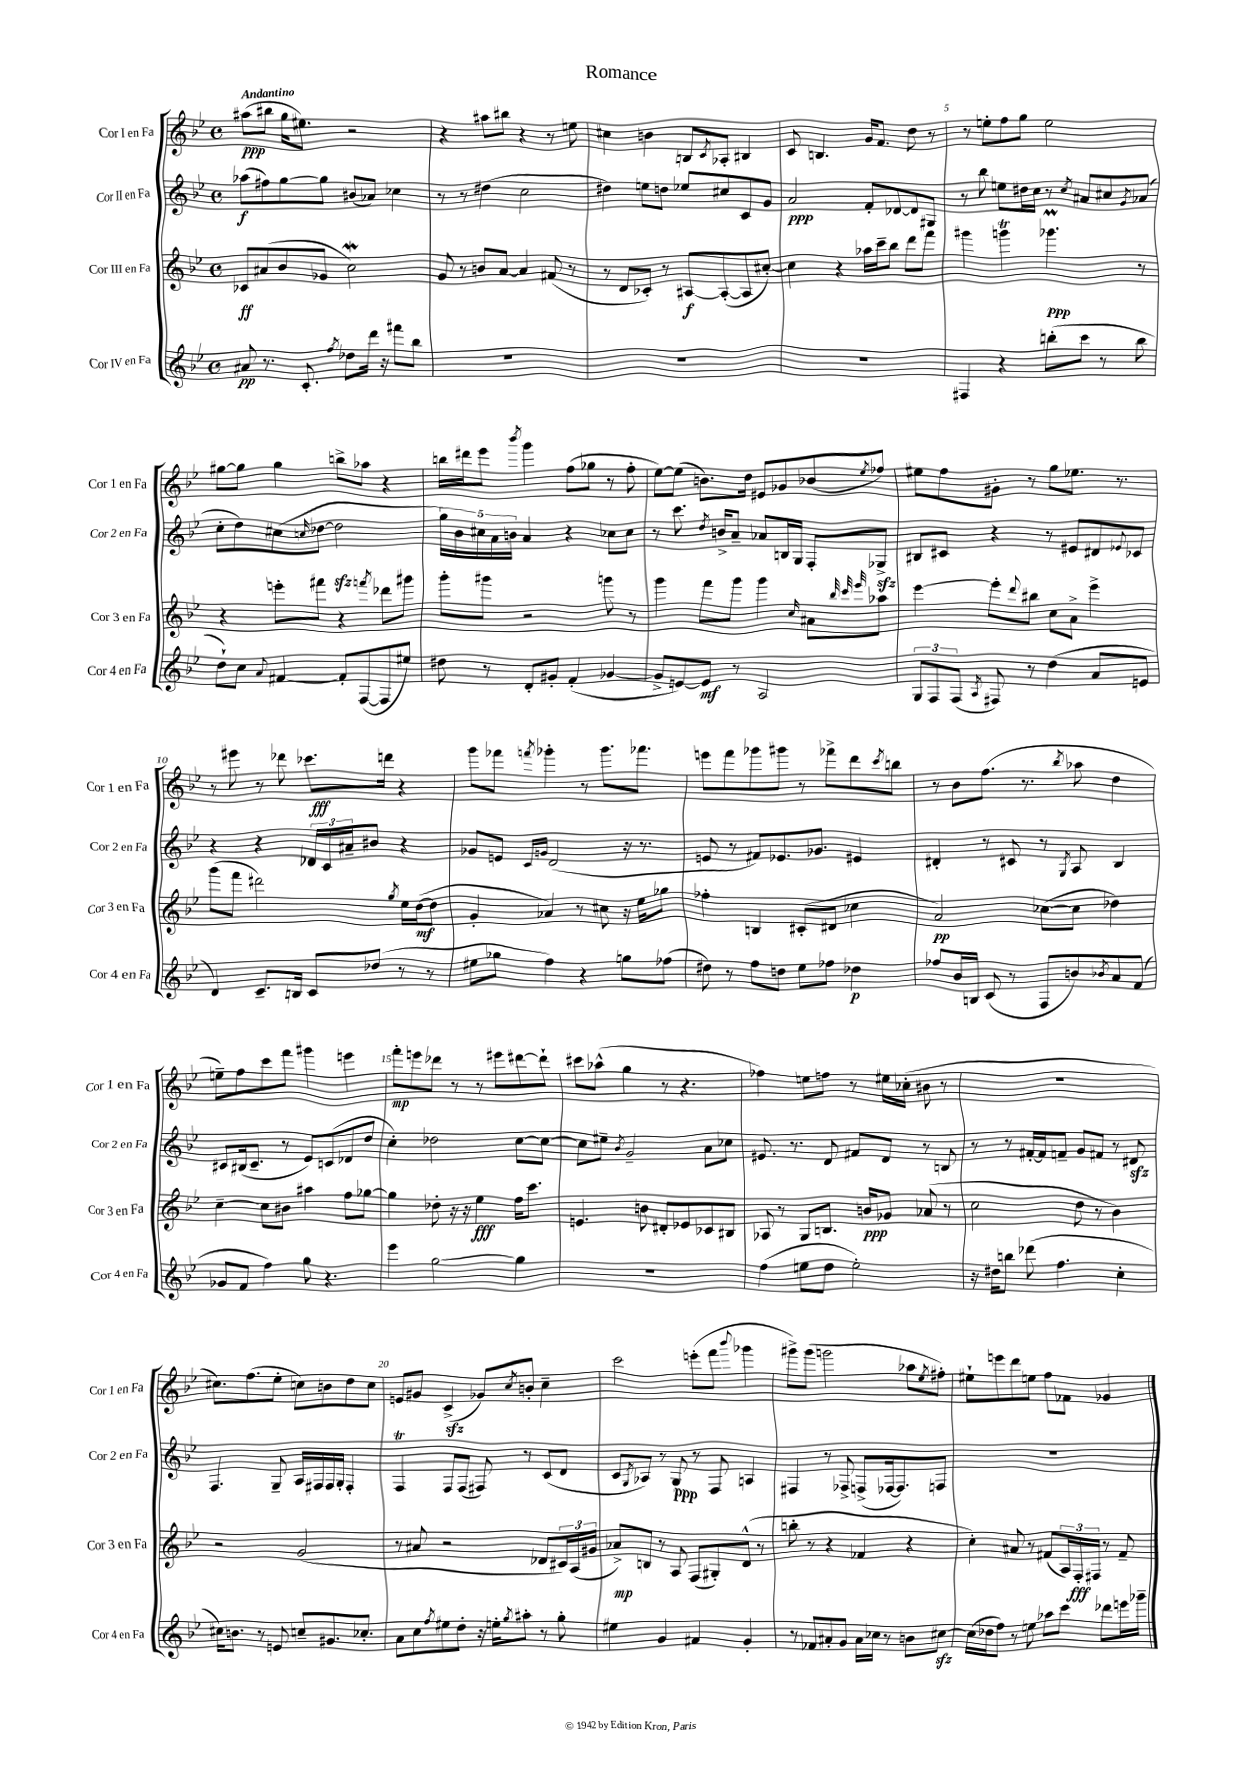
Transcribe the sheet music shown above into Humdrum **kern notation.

**kern	**dynam	**kern	**dynam	**kern	**dynam	**kern	**dynam
*part4	*part4	*part3	*part3	*part2	*part2	*part1	*part1
*staff4	*staff4	*staff3	*staff3	*staff2	*staff2	*staff1	*staff1
*I"Cor IV en Fa	*	*I"Cor III en Fa	*	*I"Cor II en Fa	*	*I"Cor I en Fa	*
*I'Cor 4 en Fa	*	*I'Cor 3 en Fa	*	*I'Cor 2 en Fa	*	*I'Cor 1 en Fa	*
*clefG2	*	*clefG2	*	*clefG2	*	*clefG2	*
*k[b-e-]	*	*k[b-e-]	*	*k[b-e-]	*	*k[b-e-]	*
*M4/4	*	*M4/4	*	*M4/4	*	*M4/4	*
*met(c)	*	*met(c)	*	*met(c)	*	*met(c)	*
=1	=1	=1	=1	=1	=1	=1	=1
!	!	!	!	!	!	!LO:TX:a:B:t=Andantino	!
8a#X/	pp	8c-X/L	ff	(8aa-X\L	f	(8aa#X\L	ppp
8.r	.	(8a#X/	.	8ff#X\)	.	8bb#X\J	.
.	.	8b-/	.	[8gg\	.	16gg\KL	.
8.c'/	.	.	.	.	.	8.ee#X\J)	.
.	.	8g-X/J	.	8gg\J]	.	.	.
8qff/	.	.	.	.	.	.	.
8dd-X\L	.	2ccW\)	.	(8b#X/L	.	2r	.
16ddd\Jk	.	.	.	8a-X/J)	.	.	.
16r	.	.	.	.	.	.	.
8fff#X\L	.	.	.	4cc-X\	.	.	.
8bb-\J	.	.	.	.	.	.	.
=2	=2	=2	=2	=2	=2	=2	=2
1r	.	8g/	.	8r	.	4r	.
.	.	8r	.	8r	.	.	.
.	.	8bn/L	.	(4dd#X\	.	8aa#X\L	.
.	.	[8a/J	.	.	.	8bb#X\J	.
.	.	4a/]	.	2cc\	.	4r	.
.	.	(8f#X/	.	.	.	8r	.
.	.	8r	.	.	.	8een\	.
=3	=3	=3	=3	=3	=3	=3	=3
1r	.	8r	.	4dd#X\)	.	4cc#X\	.
.	.	8d/L	.	.	.	.	.
.	.	8c-X'/J)	.	8een\L	.	4bn\	.
.	.	8r	.	8ddn\J	.	.	.
.	.	[8A#X/L	f	8ee-X/L	.	8Bn/L	.
.	.	.	.	.	.	8qc/	.
.	.	(8A#'/_	.	8cc#X/	.	8A-X'/J	.
.	.	8A#/]	.	8c/	.	4B#X/	.
.	.	[8cc#X'/J)	.	8g/J	.	.	.
=4	=4	=4	=4	=4	=4	=4	=4
1r	.	4cc#\]	.	2a/	ppp	8c/	.
.	.	.	.	.	.	4.Bn/	.
.	.	4r	.	.	.	.	.
.	.	16aa-X\LL	.	8f'/L	.	16g/KL	.
.	.	16ccc~\J	.	.	.	8.f/J	.
.	.	8bb-\J	.	[8d-X/	.	.	.
.	.	8ddd\L	.	8d-/]	.	8dd\	.
.	.	8fff\J	.	8G#X/J	.	8r	.
=5	=5	=5	=5	=5	=5	=5	=5
4F#X/	.	4ggg#X\	.	8r	.	8r	.
.	.	.	.	8bb-\	.	8een'\L	.
4r	.	4gggnT\	.	8een\L	.	8ff\	.
.	.	.	.	16dd#X\L	.	8gg\J	.
.	.	.	.	16cc\JJ	.	.	.
(8bbn'\L	.	4.ggg-XM\	ppp	8r	.	2ee\	.
.	.	.	.	8qcc/	.	.	.
8ccc\J	.	.	.	8a#X/L	.	.	.
8r	.	.	.	8cc#X/	.	.	.
.	.	.	.	8qg/	.	.	.
8bb\	.	8r	.	(8a-X/J	.	.	.
!!LO:LB:g=z
=6	=6	=6	=6	=6	=6	=6	=6
8dd`\L)	.	4r	.	8cc'\L	.	[8gg#X\L	.
8cc\J	.	.	.	8dd\)	.	8gg#\J]	.
8qqa/	.	.	.	.	.	.	.
[4f#X/	.	8eeen'\L	.	(8cc#X\	.	4gg#\	.
.	.	.	.	16qqccn/	.	.	.
.	.	8fff#X\J	.	[8dd-X\J	.	.	.
8f#'/L]	.	4r	.	2dd-zz\]	.	8bbn^\L	.
([8F/	.	.	.	.	.	8aa-X\J	.
.	.	8qfffn/	.	.	.	.	.
8F/]	.	8ddd-X\L	.	.	.	4r	.
8ee#X/J)	.	8ggg#X\J	.	.	.	.	.
=7	=7	=7	=7	=7	=7	=7	=7
8dd#X\	.	8ggg'\L	.	20gg\LL)	.	16bbn\LL	.
.	.	.	.	20b-\	.	.	.
.	.	.	.	.	.	16ddd#X\J	.
.	.	.	.	20cc#X\	.	.	.
8r	.	8ggg#X\J	.	.	.	8eee-\J	.
.	.	.	.	20a\	.	.	.
.	.	.	.	20bn\JJ	.	.	.
.	.	.	.	.	.	8qbbb-/	.
8d'/L	.	2r	.	4a/	.	4ggg\	.
8g#X'/J	.	.	.	.	.	.	.
(4f'/	.	.	.	4r	.	(8ff\L	.
.	.	.	.	.	.	8gg-X\J	.
[4g-X/	.	8gggn\	.	8cc-X\L	.	8r	.
.	.	8r	.	8cc-\J	.	8ff'\	.
=8	=8	=8	=8	=8	=8	=8	=8
8g-^/L]	.	4ggg\	.	8r	.	[8ee-\L)	.
[8en/)	.	.	.	8.ccc\	.	(8ee-\J]	.
8e/J]	mf	8fff\L	.	.	.	8.bn\L)	.
.	.	.	.	8qdd/	.	.	.
.	.	.	.	16bn^/KL	.	.	.
8r	.	8ggg\J	.	8a~/J	.	.	.
.	.	.	.	.	.	16dd\Jk	.
2A/	.	4ggg\	.	8a-X/L	.	8e#X/L	.
.	.	.	.	16Bn/L	.	8g-X/	.
.	.	.	.	16G/JJ	.	.	.
.	.	16qqcc/	.	.	.	.	.
.	.	8a#X\L	.	8F'/L	.	(8b-X/	.
.	.	32qqbb-/	.	.	.	.	.
.	.	32qqccc/	.	.	.	.	.
.	.	32qqeee-/	.	.	.	8qee-/	.
.	.	8aa-X\J	.	8G-Xzz^/J	.	8ff-X/J)	.
=9	=9	=9	=9	=9	=9	=9	=9
12G/L	.	[4eee-\	.	8B#X/L	.	8ee#X\L	.
12F/	.	.	.	.	.	.	.
.	.	.	.	8c#X/J	.	8ff\	.
(12F/J	.	.	.	.	.	.	.
8qA/	.	.	.	.	.	.	.
8F#X/)	.	8eee-'\L]	.	4r	.	8g#X'\J	.
.	.	8qqddd/	.	.	.	.	.
8r	.	8bb#X\J	.	.	.	8r	.
(4dd\	.	8cc\L	.	8r	.	8gg\L	.
.	.	8a^\J	.	8e#X/L	.	8.ee-X\J	.
8a/L	.	4eee-^\	.	8d#X/	.	.	.
.	.	.	.	.	.	8.r	.
.	.	.	.	8qqe-X/	.	.	.
8en/J	.	.	.	8c-X/J	.	.	.
!!LO:LB:g=z
=10	=10	=10	=10	=10	=10	=10	=10
4d/)	.	(8ggg\L	.	4r	.	8r	.
.	.	8fff\J	.	.	.	8eee#X\	.
8.c~/L	.	2ddd#X\)	.	4r	.	8r	.
.	.	.	.	.	.	8ddd-X\	.
16Bn/Jk	.	.	.	.	.	.	.
8c/L	.	.	.	24d-X/LL	.	8.ccc-X\L	fff
.	.	.	.	24c/	.	.	.
.	.	.	.	24a#X~/J	.	.	.
(8dd-X/J	.	.	.	8b#X/J	.	.	.
.	.	.	.	.	.	16dddn\Jk	.
.	.	8qgg/	.	.	.	.	.
8r	.	16ee-\LL	.	4r	.	4r	.
.	.	([16dd\J	mf	.	.	.	.
8r	.	8dd\J]	.	.	.	.	.
=11	=11	=11	=11	=11	=11	=11	=11
8ee#X\L	.	4g'/	.	8g-X/L	.	8ggg\L	.
8gg-X\J	.	.	.	8en/J	.	8fff-X\J	.
.	.	.	.	16qqc/LL	.	.	.
.	.	.	.	16qqgn/JJ	.	8qfffn/	.
4ff\)	.	4a-X/)	.	(2d/	.	4ggg-X'\	.
4r	.	8r	.	.	.	8r	.
.	.	8cc#X\	.	.	.	8.ggg-\L	.
8ggn\L	.	16r	.	16r	.	.	.
.	.	16ee-\KL	.	8.r	.	8.fff-X\J	.
(8ff-X\J	.	8gg-X\J	.	.	.	.	.
=12	=12	=12	=12	=12	=12	=12	=12
8dd#X\)	.	4ff-X'\	.	8en/	.	8eeen\L	.
8r	.	.	.	8r	.	8fff\	.
8ff\L	.	4Bn/	.	8f#X/L)	.	8ggg-X\	.
8ddn\J	.	.	.	8.e-X/	.	8ggg#X\J	.
8ee-\L	.	(8c#X'/L	.	.	.	8r	.
.	.	.	.	8.g-X/J	.	.	.
8ff-X\J	.	8d#X/J	.	.	.	8fff-X^\L	.
4dd-X\	p	4cc-X\	.	4e#X/	.	8ddd\	.
.	.	.	.	.	.	8qccc/	.
.	.	.	.	.	.	8bbn\J	.
=13	=13	=13	=13	=13	=13	=13	=13
8ff-X/L	.	2a/)	pp	4d#X'/	.	8r	.
16b-/L	.	.	.	.	.	8b-\L	.
16Bn/JJ	.	.	.	.	.	.	.
(8c/	.	.	.	8r	.	(8.ff\J	.
8r	.	.	.	8c#X/	.	.	.
.	.	.	.	.	.	8.r	.
8F/L	.	([8cc-X\L	.	8r	.	.	.
.	.	.	.	8qG/	.	8qbb-/	.
8bn/)	.	8cc-\J]	.	8A/	.	8aa-X\	.
8qb-X/	.	.	.	.	.	.	.
8a/	.	4dd-X\)	.	4B-/	.	4dd\	.
(8f/J	.	.	.	.	.	.	.
!!LO:LB:g=z
=14	=14	=14	=14	=14	=14	=14	=14
8g-X/L	.	[4cc~\	.	8c#X/L	.	8een~\L)	.
8f/J	.	.	.	(16B#X/k	.	8ff\	.
.	.	.	.	8.c#~/J	.	.	.
4ff\)	.	8cc\L]	.	.	.	8ccc\	.
.	.	8b#X\J	.	8r	.	8fff\J	.
8gg\	.	4aa#X\	.	8e-/L)	.	4ggg#X\	.
4.r	.	.	.	(8cn/	.	.	.
.	.	8ff\L	.	8d-X/	.	4eeen\	.
.	.	[8gg-X\J	.	8dd/J	.	.	.
=15	=15	=15	=15	=15	=15	=15	=15
4eee-\	.	4gg-\]	.	4cc'\)	.	8fff'\L	mp
.	.	.	.	.	.	8eeen\	.
[2gg\	.	8dd-X'\	.	2dd-X\	.	8ddd-X\J	.
.	.	16r	.	.	.	8r	.
.	.	16r	.	.	.	.	.
.	.	4ee-\	fff	.	.	8r	.
.	.	.	.	.	.	8eee#X\L	.
4gg\]	.	16ff\KL	.	[8cc\L	.	[8ddd#X\	.
.	.	8.ccc\J	.	.	.	.	.
.	.	.	.	8cc\J_	.	8ddd#`\J]	.
=16	=16	=16	=16	=16	=16	=16	=16
1r	.	4.en/	.	8cc\L]	.	8ccc#X\L	.
.	.	.	.	8ee#X~\J	.	(8aa-X^^\J	.
.	.	.	.	8qb-/	.	.	.
.	.	.	.	2g~/	.	4gg\	.
.	.	8bn\	.	.	.	.	.
.	.	8d#X'/L	.	.	.	8r	.
.	.	8e-X/	.	.	.	4.r	.
.	.	8c-X/	.	8a\L	.	.	.
.	.	8B#X/J	.	8cc-X\J	.	.	.
=17	=17	=17	=17	=17	=17	=17	=17
(4ff\	.	8A-X/	.	8.e#X/	.	4ff-X\)	.
.	.	8r	.	.	.	.	.
.	.	.	.	8.r	.	.	.
8een\L	.	8G/L	.	.	.	8een\L	.
8dd\J	.	8.Bn/J	.	8d/	.	8ffn\J	.
2ee'\)	.	.	.	8f#X/L	.	8r	.
.	.	16bn/KL	ppp	.	.	.	.
.	.	8g-X/J	.	8d/J	.	16ee#X\LL	.
.	.	.	.	.	.	(16cc-X'\JJ	.
.	.	(8a-X/	.	8r	.	8b#X\	.
.	.	8r	.	8Bn/	.	8r	.
=18	=18	=18	=18	=18	=18	=18	=18
16r	.	2cc\	.	8r	.	1r	.
16dd#X\KL	.	.	.	.	.	.	.
8bbn\J	.	.	.	8r	.	.	.
(8ddd-X\	.	.	.	[16f#X'/LL	.	.	.
.	.	.	.	16f#/J]	.	.	.
4.ff\	.	.	.	8fn~/J	.	.	.
.	.	8dd\	.	8g/L	.	.	.
.	.	8r	.	8f#X/J	.	.	.
4cc'\	.	4b-\)	.	8r	.	.	.
.	.	.	.	8d#Xzz/	.	.	.
!!LO:LB:g=z
=19	=19	=19	=19	=19	=19	=19	=19
16cc#X\KL)	.	2r	.	4.F/	.	8.cc#X\L)	.
8.bn\J	.	.	.	.	.	.	.
.	.	.	.	.	.	(8.ff\	.
8r	.	.	.	.	.	.	.
8en/	.	.	.	8G~/	.	8ee-'\J	.
8ccn~/L	.	(2g/	.	16A/LL	.	8ccn\L)	.
.	.	.	.	16F#X/	.	.	.
8.g#X/	.	.	.	16F#/	.	8bn\	.
.	.	.	.	16G'/JJ	.	.	.
.	.	.	.	4F#'/	.	8dd\	.
8.cc-X'/J	.	.	.	.	.	.	.
.	.	.	.	.	.	8cc\J	.
=20	=20	=20	=20	=20	=20	=20	=20
8a\L	.	8r	.	4FT/	.	8en/L	.
8cc\	.	8a#X/	.	.	.	8g#X/J	.
8qff/	.	.	.	.	.	.	.
8ee#X\	.	2r	.	8F/L	.	(4czz^/	.
8dd'\J	.	.	.	(8F/J	.	.	.
16r	.	.	.	8F#X/)	.	8g-X/L)	.
16een'\KL	.	.	.	.	.	.	.
8qgg/	.	.	.	.	.	8qcc/	.
8aa#X'\J	.	.	.	8r	.	8bn'/J	.
8r	.	8d-X/L	.	(8c/L	.	4cc~\	.
8gg'\	.	24c#X/L)	.	8d/J	.	.	.
.	.	(24A/	.	.	.	.	.
.	.	24g#X/JJ	.	.	.	.	.
=21	=21	=21	=21	=21	=21	=21	=21
4ee#X\	.	8a-X^/L)	mp	8c/L	.	2ccc\	.
.	.	.	.	8qG/	.	.	.
.	.	8Bn/J	.	8A-X/J)	.	.	.
4g/	.	8r	.	8r	.	.	.
.	.	8A/	.	8G/	ppp	.	.
4f#X/	.	(8F/L	.	8r	.	(8eeen'\L	.
.	.	8G#X'/)	.	8F/	.	8fff\J	.
.	.	.	.	.	.	8qqbbb-/	.
4g'/	.	(8d^^/J	.	4An/	.	4ggg-X\	.
.	.	8r	.	.	.	.	.
=22	=22	=22	=22	=22	=22	=22	=22
8r	.	8bbn'\	.	4F#X/	.	8ggg#X^\L)	.
8f-X/L	.	8r	.	.	.	(8ggg#\J	.
8a#X'/	.	4r	.	8r	.	2gggn\	.
8g/J	.	.	.	8F-X^/	.	.	.
16a#\LL	.	4f-X/	.	(8Fn^/L	.	.	.
16cc-X\JJ	.	.	.	.	.	.	.
8r	.	.	.	[16F-X/k	.	.	.
.	.	.	.	8.F-/])	.	.	.
8bn\L	.	4r	.	.	.	8aa-X\L	.
.	.	.	.	.	.	8qee-/	.
[8cc#Xzz\J	.	.	.	8Fn/J	.	8ff#X'\J)	.
=23	=23	=23	=23	=23	=23	=23	=23
(16cc#\LL]	.	4cc'\)	.	1r	.	8ee#X`\L	.
16dd-X\J	.	.	.	.	.	.	.
8ff\J)	.	.	.	.	.	8eeen\	.
8r	.	8a#X/	.	.	.	8ddd\	.
8een\	.	8r	.	.	.	8een\J	.
8aa-X\L	.	(8f#X/L	.	.	.	8ff\L	.
8ccc\J	.	24A/L)	.	.	.	8f-X\J	.
.	.	24F'/	fff	.	.	.	.
.	.	24F#X/JJ	.	.	.	.	.
8ddd-X\L	.	8r	.	.	.	4g-X/	.
16eeen\L	.	8f#~/	.	.	.	.	.
16ggg-X~\JJ	.	.	.	.	.	.	.
==	==	==	==	==	==	==	==
*-	*-	*-	*-	*-	*-	*-	*-
